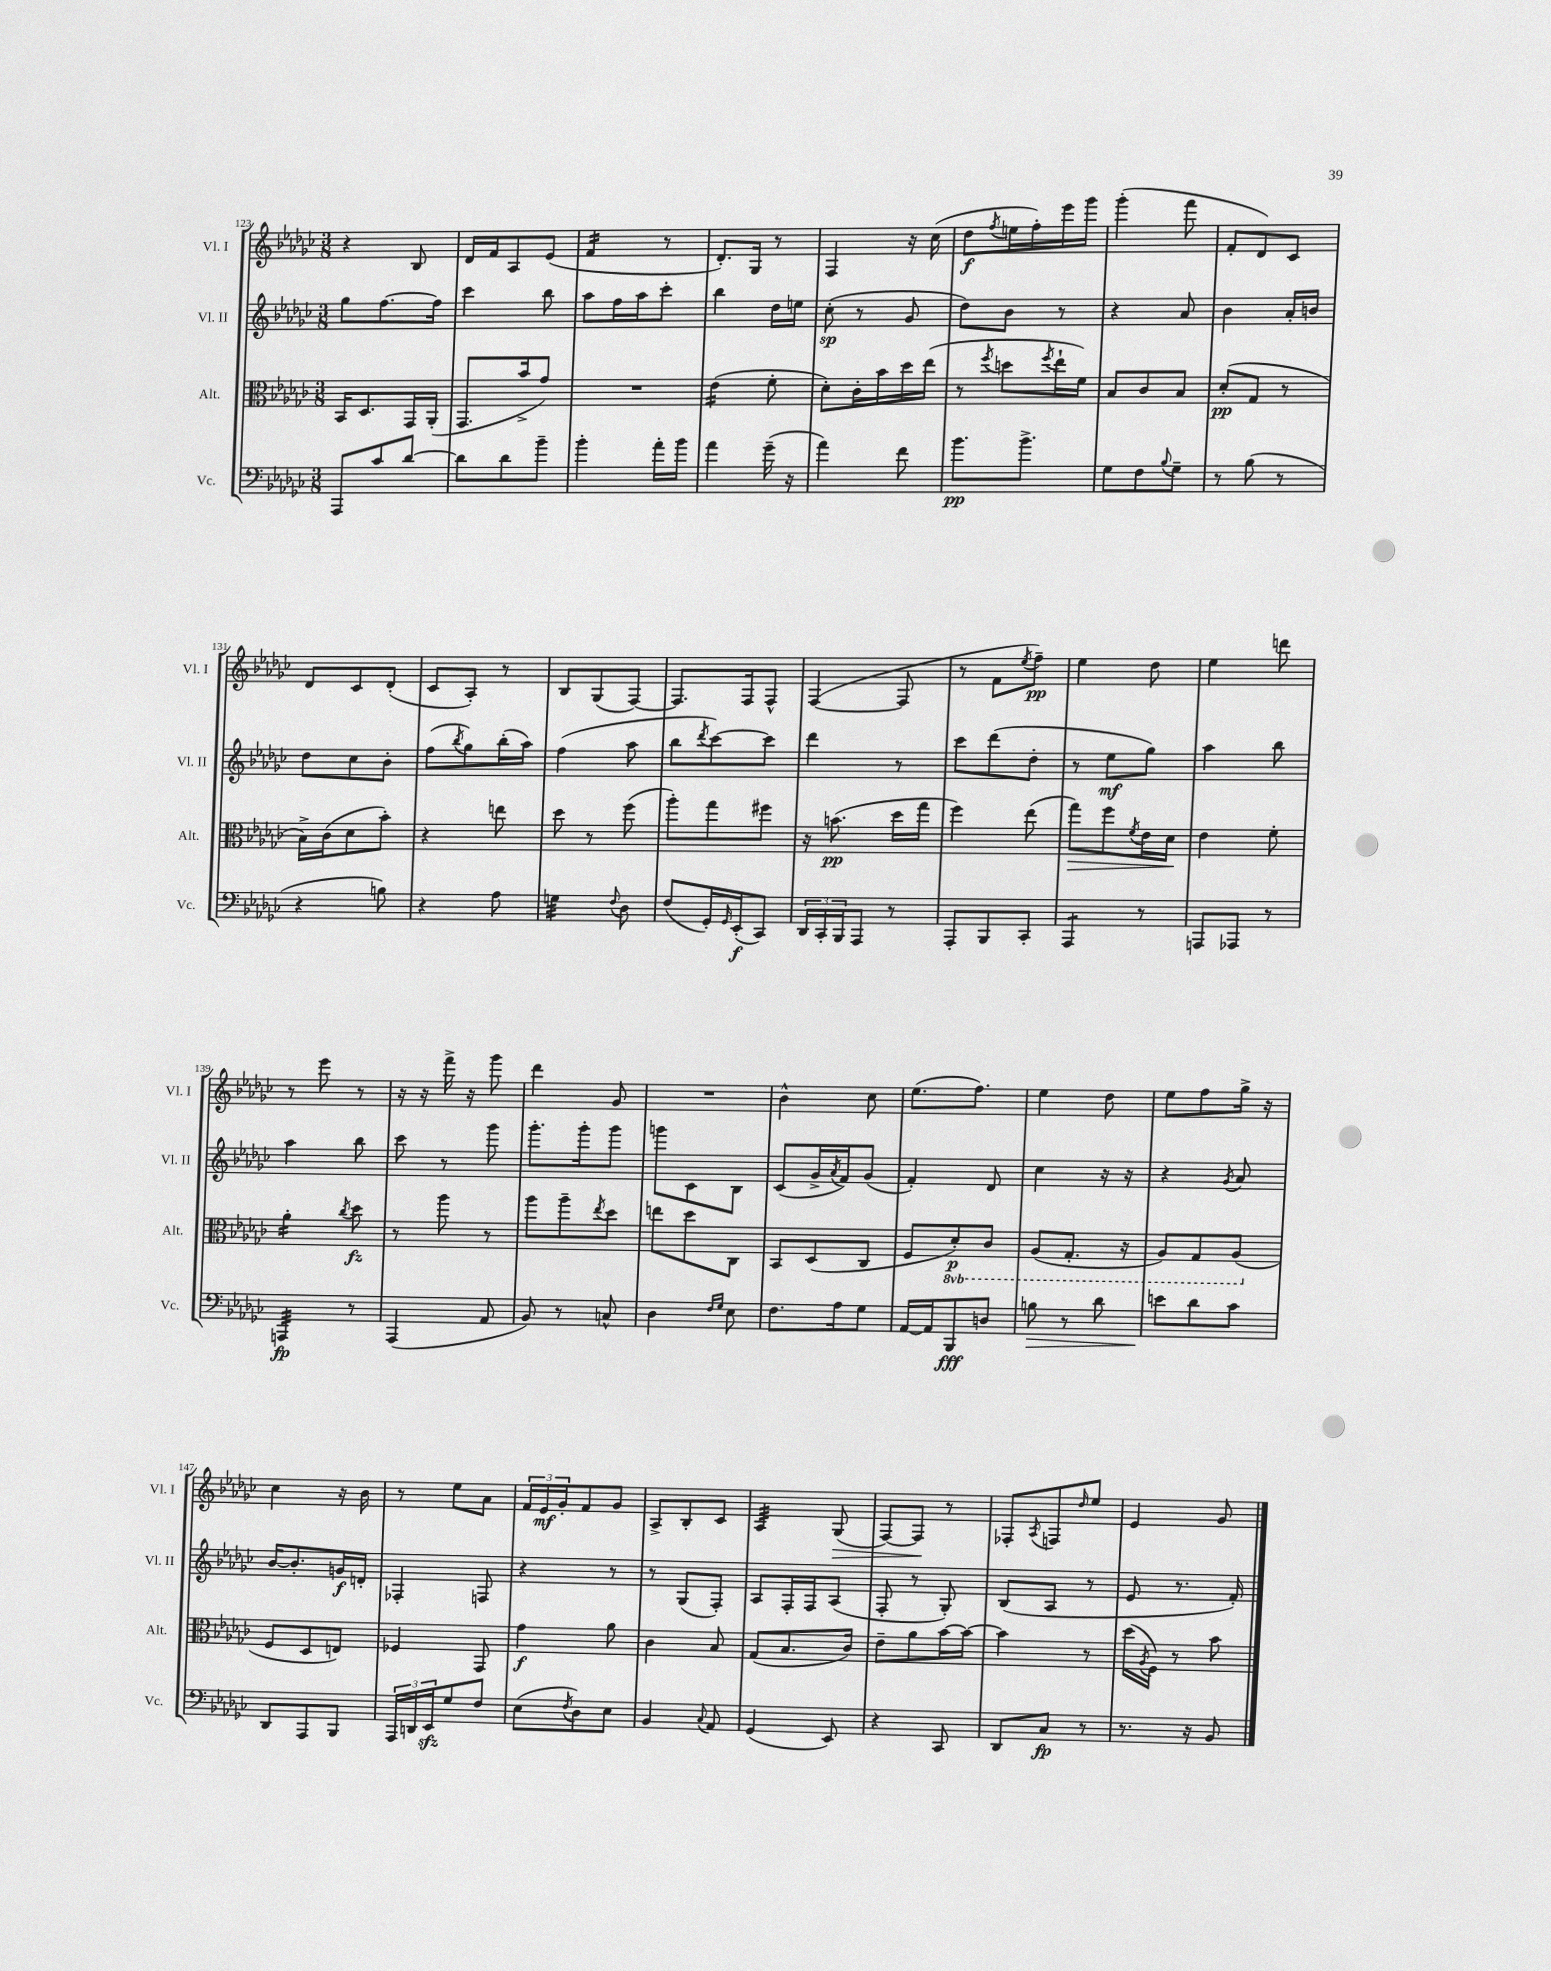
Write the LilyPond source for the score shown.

<<
\new StaffGroup <<
\new Staff = "s0" \with { instrumentName = "Vl. I" shortInstrumentName = "Vl. I" } {
    \clef treble \key ges \major \numericTimeSignature \time 3/8
    r4 bes8 |
    des'16 f'16 aes8 ees'8( |
    f'4:16 r8 |
    des'8.-.) ges16 r8 |
    f4 r16 ces''16( |
    des''8\f \acciaccatura { f''8 } e''16 f''16-.) ees'''16 ges'''16 |
    ges'''4-.( f'''8 |
    f'8-. des'8) ces'8 |
    des'8 ces'8 des'8-.( |
    ces'8 aes8-.) r8 |
    bes8 ges8( f8~) |
    f8. f16 f8-^ |
    f4~( f8 |
    r8 f'8 \acciaccatura { ees''8 } f''8--\pp) |
    ees''4 des''8 |
    ees''4 d'''8 |
    r8 ees'''8 r8 |
    r16 r16 f'''16-> r16 ges'''8 |
    des'''4 ges'8 |
    R4. |
    bes'4-^ ces''8 |
    ees''8.( f''8.) |
    ees''4 des''8 |
    ees''8 f''8 ges''16-> r16 |
    ces''4 r16 bes'16 |
    r8 ees''8 aes'8 |
    \tuplet 3/2 { f'16 ees'16\mf ges'16-. } f'8 ges'8 |
    aes8-> bes8-. ces'8 |
    aes4:32 ges8\>( |
    f8~) f8\! r8 |
    fes8-. \acciaccatura { aes8 } f8 \grace { des''16 } ees''8 |
    ees'4 ges'8 \bar "|." |
}
\new Staff = "s1" \with { instrumentName = "Vl. II" shortInstrumentName = "Vl. II" } {
    \clef treble \key ges \major \numericTimeSignature \time 3/8
    ges''8 f''8.~ f''16 |
    ces'''4 bes''8 |
    aes''8 f''16 aes''16 ces'''8-. |
    bes''4 des''16 e''16 |
    ces''8-.\sp( r8 ges'8 |
    des''8) bes'8 r8 |
    r4 aes'8 |
    bes'4 aes'16-. b'16 |
    des''8 ces''8 bes'8-. |
    f''8( \acciaccatura { bes''8 } ges''8) bes''16-.( aes''16) |
    f''4( aes''8 |
    bes''8 \acciaccatura { des'''8 } ces'''8~) ces'''8 |
    des'''4 r8 |
    ces'''8 des'''8( des''8-. |
    r8 ees''8\mf ges''8) |
    aes''4 bes''8 |
    aes''4 bes''8 |
    ces'''8 r8 ges'''8 |
    ges'''8.-. ges'''16-. ges'''8 |
    g'''8 ces'8 bes8 |
    ces'8( ges'16-> \acciaccatura { aes'8 } f'16) ges'8( |
    f'4-.) des'8 |
    ces''4 r16 r16 |
    r4 \acciaccatura { ges'8 } aes'8 |
    bes'16~ bes'8.-. g'16\f d'16-. |
    fes4-. f8 |
    r4 r8 |
    r8 ges8( f8-.) |
    aes8 f16-. f16 aes8( |
    f8-. r8 ges8-.) |
    bes8( aes8 r8 |
    ees'8 r8. f'16-.) \bar "|." |
}
\new Staff = "s2" \with { instrumentName = "Alt." shortInstrumentName = "Alt." } {
    \clef alto \key ges \major \numericTimeSignature \time 3/8 \set Staff.ottavationMarkups = #ottavation-simple-ordinals
    bes,16 des8. ges,16 aes,16-.( |
    ges,8. bes'16-> ges'8) |
    R4. |
    ees'4:16( f'8-. |
    des'8-.) ces'16-. bes'16 des''16 ees''16( |
    r8 \acciaccatura { f''8 } d''8 \acciaccatura { f''8 } ees''16-! f'16) |
    bes8 ces'8 bes8 |
    des'8-.\pp( ges8 r8 |
    bes16->) ces'16( des'8 bes'8-.) |
    r4 e''8 |
    des''8 r8 f''8( |
    aes''8-.) ges''8 fis''8 |
    r16 b'8.\pp( des''16 ges''16 |
    f''4) ees''8( |
    ges''8\>) f''8 \acciaccatura { f'8 } ees'16 des'16\! |
    ees'4 f'8-. |
    aes'4:16-. \acciaccatura { ces''8 } des''8\fz |
    r8 aes''8 r8 |
    aes''8 aes''8-- \acciaccatura { ees''8 } des''8 |
    e''8 des''8 ces8 |
    bes,8 des8( ces8 |
    f8 \ottava #-1 des8-.\p) ces8 |
    aes,8( ges,8.-. r16 |
    aes,8) ges,8 aes,8( \ottava #0 |
    f8 des8 e8) |
    fes4 ges,8 |
    ges'4\f aes'8 |
    ces'4 bes8 |
    ges8( bes8. ces'16) |
    ees'8-- aes'8 bes'16~ bes'16~ |
    bes'4 r8 |
    des''16( \acciaccatura { aes8 } f16) r8 bes'8 \bar "|." |
}
\new Staff = "s3" \with { instrumentName = "Vc." shortInstrumentName = "Vc." } {
    \clef bass \key ges \major \numericTimeSignature \time 3/8
    aes,,8 ces'8 des'8~ |
    des'8 des'8 bes'8-- |
    bes'4-. aes'16-. bes'16 |
    aes'4 ges'16--( r16 |
    aes'4) f'8 |
    bes'8.\pp bes'8.-> |
    ges8 f8 \appoggiatura { bes8 } ges8-- |
    r8 bes8( r8 |
    r4 b8) |
    r4 aes8 |
    g4:32 \appoggiatura { f8 } des8 |
    f8( ges,16-.) \grace { ges,16 } ees,16-.\f( ces,8) |
    \tuplet 3/2 { des,16 ces,16-. bes,,16 } aes,,8 r8 |
    aes,,8-. bes,,8 ces,8-. |
    aes,,4:8 r8 |
    a,,8 aes,,8 r8 |
    a,,4:32\fp r8 |
    aes,,4( aes,8 |
    bes,8) r8 c8-^ |
    des4 \grace { f16 ges16 } ees8 |
    f8. aes16 ges8 |
    aes,16~ aes,16 bes,,8\fff d8 |
    b8\> r8 des'8 |
    e'8\! des'8 ces'8 |
    des,8 aes,,8 bes,,8 |
    \tuplet 3/2 { aes,,16 d,16 ees,16\sfz } ges8 f8 |
    ees8( \acciaccatura { f8 } des8) ees8 |
    bes,4 \appoggiatura { ces8 } aes,8 |
    ges,4( ees,8) |
    r4 ces,8 |
    des,8 ces8\fp r8 |
    r8. r16 bes,8 \bar "|." |
}
>>
>>
\layout { \context { \Score currentBarNumber = #123 } }
